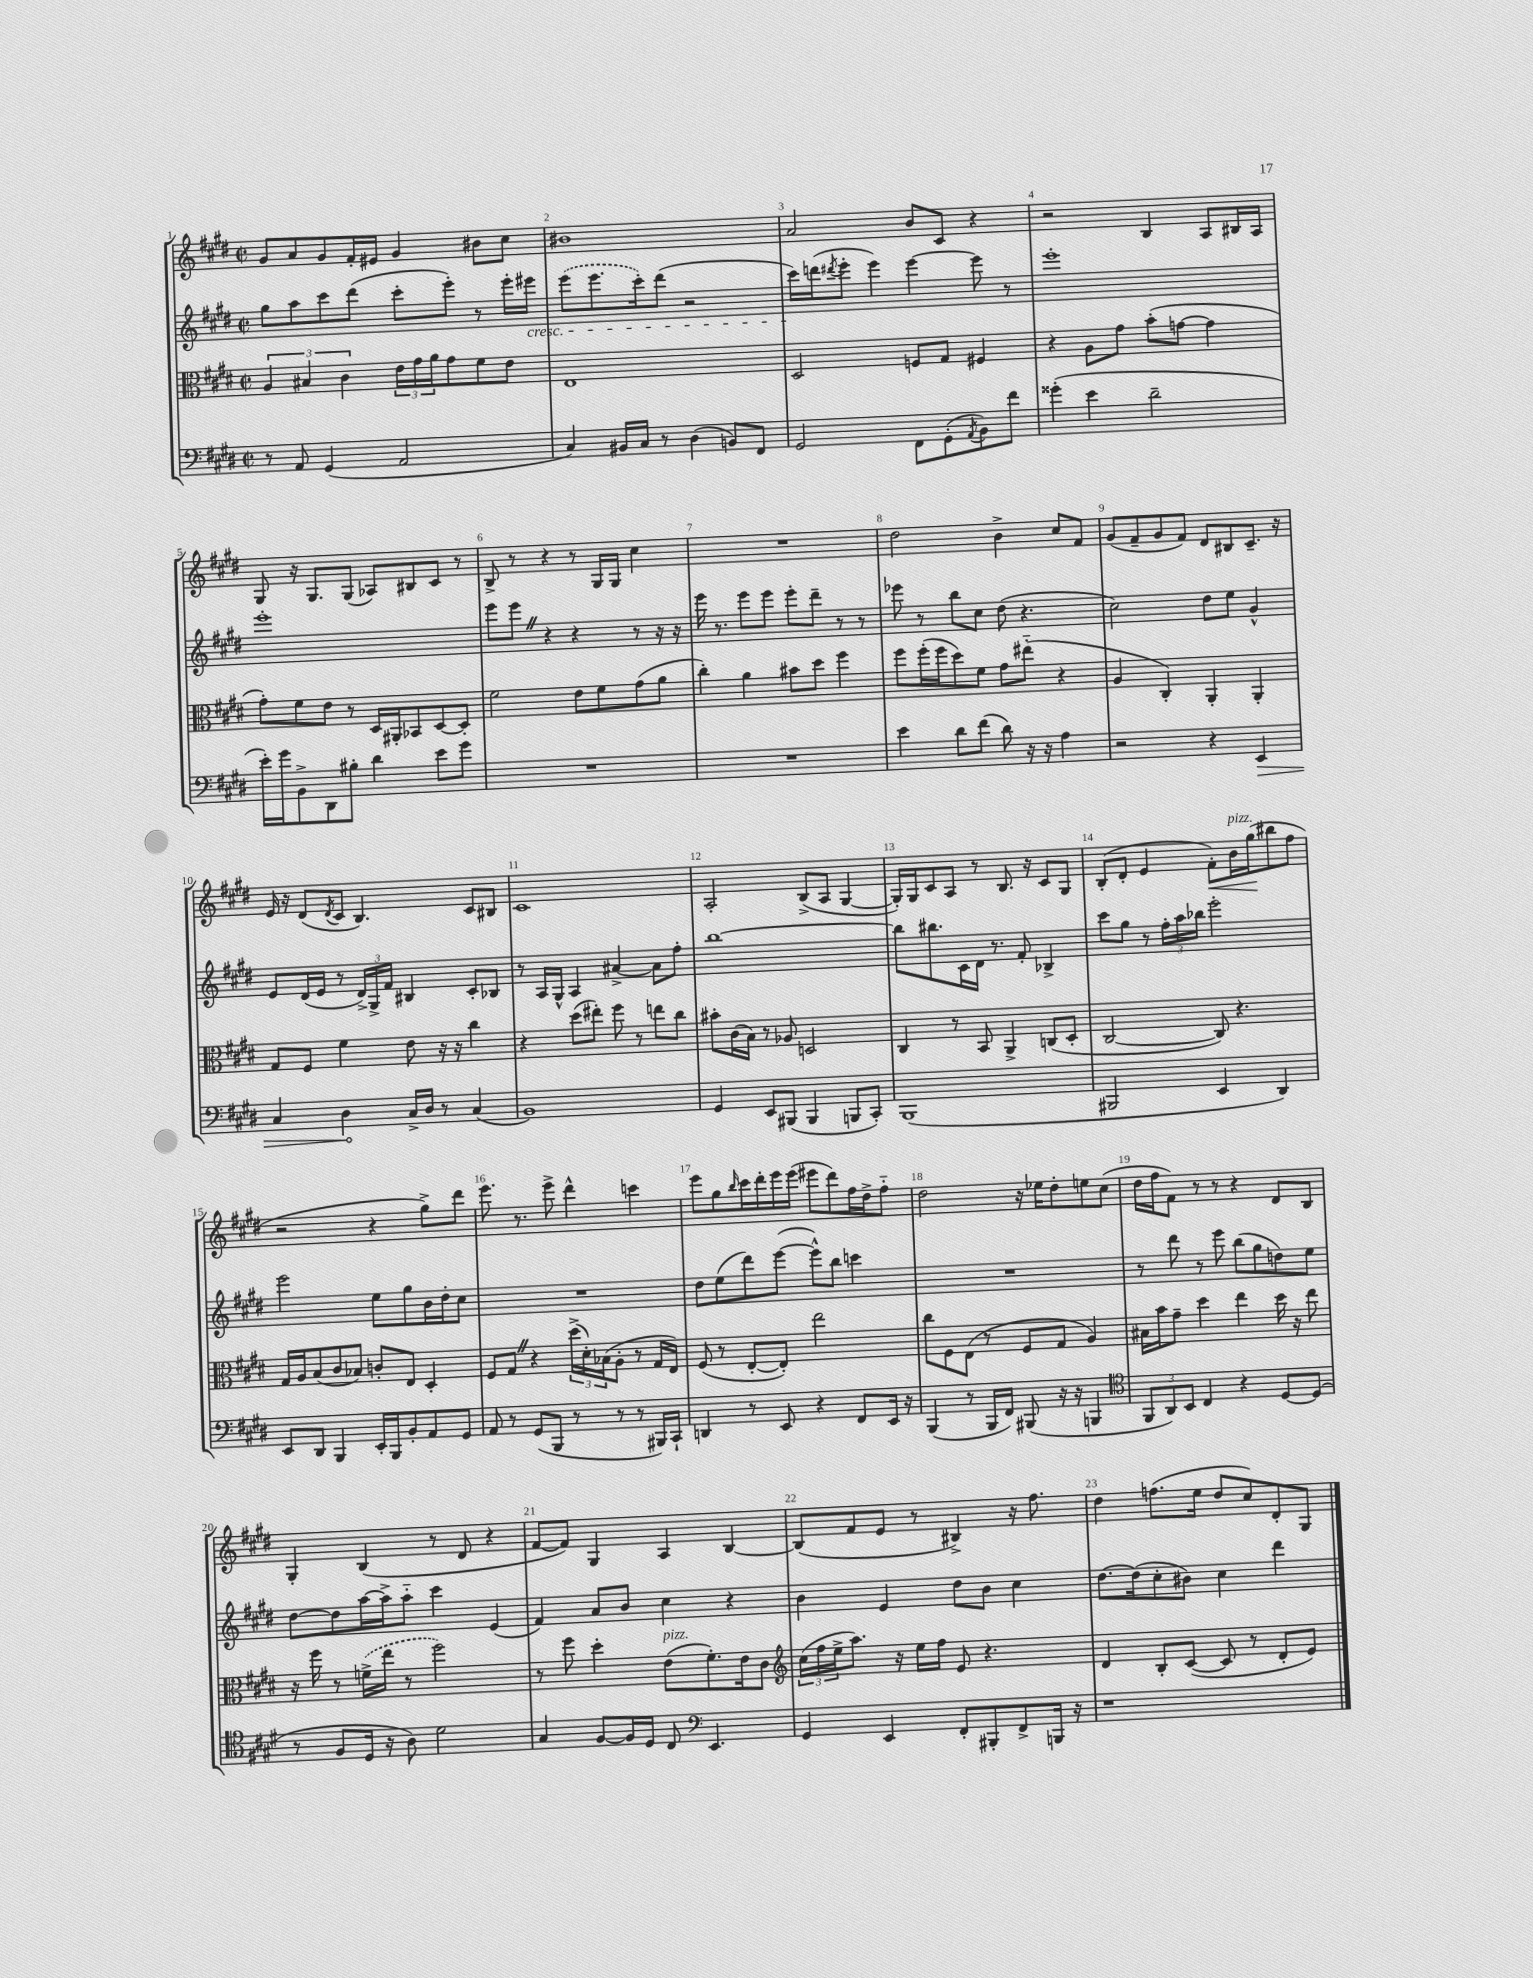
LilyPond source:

<<
\new StaffGroup <<
\new Staff = "s0" {
    \clef treble \key e \major \defaultTimeSignature \time 2/2
    gis'8 a'8 gis'8 fis'16-. eis'16 gis'4 bis'8 cis''8 |
    bis'1 |
    a'2 b'8 cis'8 r4 |
    r2 b4 a8 bis16 a16 |
    gis8 r16 gis8. gis8( aes8) bis8 cis'8 r8 |
    b8-> r8 r4 r8 gis16 gis16 cis''4 |
    R1 |
    dis''2 b'4-> cis''8 fis'8 |
    gis'8( fis'8-- gis'8 fis'8) dis'8 bis8 cis'8.-- r16 |
    e'16 r16 dis'8( \acciaccatura { dis'8 } cis'8 b4.) cis'8 bis8 |
    cis'1 |
    a2-. b8->( a8 gis4~ |
    gis16-.) gis16 cis'8 a8 r8 b8. r16 cis'8 gis8 |
    b8-.( dis'8-. e'4 fis'8-.\<) b'16^\markup { \italic "pizz." } gis''16\!( bis''8 fis''8 |
    r2 r4 gis''8->) dis'''8 |
    e'''8. r8. e'''8-> dis'''4-^ c'''4 |
    e'''8 gis''8 \grace { b''16 } cis'''16 dis'''16-. e'''16 e'''16( eis'''8 dis'''8) fis''16 dis''16-> fis''8-_ |
    dis''2 r16 ees''16 dis''8-. e''8 cis''8( |
    dis''16 fis''16 fis'8) r8 r8 r4 dis'8 b8 |
    gis4-. b4( r8 dis'8 r4 |
    fis'8~ fis'8) gis4 a4 b4~ |
    b8( fis'8 e'8 r8 bis4->) r16 fis''8. |
    dis''4 f''8.( e''16 dis''8 cis''8) dis'8-. gis8 \bar "|." |
}
\new Staff = "s1" {
    \clef treble \key e \major \defaultTimeSignature \time 2/2
    gis''8 a''8 cis'''8 dis'''8( cis'''8-. e'''8-.) r8 e'''16-. eis'''16\cresc |
    \once \slurDashed e'''8( e'''8. cis'''16-.) dis'''8( r2 |
    cis'''16\!) d'''16( \acciaccatura { dis'''8 } e'''8-. e'''4) e'''4~ e'''8 r8 |
    e'''1-. |
    e'''1-. |
    e'''8 e'''8 \once \override BreathingSign.text = \markup { \musicglyph "scripts.caesura.straight" } \breathe r4 r4 r8 r16 r16 |
    e'''16 r8. e'''8 e'''8 e'''8-. dis'''8-- r8 r8 |
    ees'''8 r8 b''8 cis''8 dis''8( r4. |
    cis''2) dis''8 e''8 gis'4-^ |
    e'8 dis'16( e'16 r8 \tuplet 3/2 { dis'16->) gis16-> fis'16 } bis4 cis'8-. bes8 |
    r8 a16 gis16-^ a4 ais'4~-> ais'8 fis''8-. |
    b''1~ |
    b''8 bis''8. cis'16 dis'16 r8. fis'8-. bes4-> |
    cis'''8 gis''8 r8 \tuplet 3/2 { fis''16-. a''16 bes''16 } e'''2-. |
    e'''2 e''8 gis''8 b'16 dis''16-. cis''8 |
    R1 |
    dis''8 e''8( dis'''8) e'''8~( e'''8-^) b''8 c'''4 |
    R1 |
    r8 dis'''8 r8 e'''8 b''8( gis''8 d''8) e''8 |
    dis''8~ dis''8 a''16~ a''16-> a''8-_ cis'''4 e'4( |
    fis'4) a'8 b'8 cis''4 r4 |
    b'4 e'4 dis''8 b'8 cis''4 |
    dis''8.~ dis''16( cis''8-. bis'8) cis''4 dis'''4 \bar "|." |
}
\new Staff = "s2" {
    \clef alto \key e \major \defaultTimeSignature \time 2/2
    \tuplet 3/2 { a4 bis4 cis'4 } \tuplet 3/2 { e'16 gis'16 a'16 } gis'8 fis'8 e'8 |
    e1 |
    dis2 f8 gis8 fis4 |
    r4 a8 gis'8 b'8-.( g'8~ g'4 |
    gis'8-.) fis'8 e'8 r8 dis16 ais,16-. bes,8 dis8~ dis8-. |
    fis'2 e'8 fis'8 gis'8( a'8 |
    cis''4-.) a'4 bis'8 dis''8 fis''4 |
    fis''8 fis''16-.( fis''16 dis''8) fis'8 gis'8 eis''8-_( r4 |
    a4 cis4-.) a,4-. a,4-. |
    gis8 fis8 fis'4 e'8 r16 r16 cis''4 |
    r4 dis''8( eis''8-.) fis''8 r8 e''8 cis''8 |
    bis'8-. cis'16( b16) r8 aes8 d2 |
    cis4 r8 b,8 a,4-> c8( dis8-. |
    cis2~ cis8) r4. |
    gis16 a16 b8( cis'8 bes8) c'8-. e8 dis4-. |
    fis8 gis8 \once \override BreathingSign.text = \markup { \musicglyph "scripts.caesura.straight" } \breathe r4 \tuplet 3/2 { dis''16->( dis'16-.) bes16( } a8-. r8 gis16 e16) |
    fis8( r8 e8~-. e8-.) e''2 |
    cis''8 fis8 e8( r8 fis8 gis8 a4) |
    bis16 b'16 gis'8-- dis''4 e''4 dis''16 r16 e''8 |
    r16 fis''16 r8 \once \slurDashed f'16->( e''16 r8 fis''2) |
    r8 fis''8 dis''4-. e'8^\markup { \italic "pizz." }( fis'8.-.) e'16 cis'8 |
    \clef treble \tuplet 3/2 { cis''16( fis''16 e''16-> } a''8.) r16 e''16 fis''16 e'8 r4. |
    dis'4 b8-. cis'8~( cis'8 r8 dis'8-. e'8) \bar "|." |
}
\new Staff = "s3" {
    \clef bass \key e \major \defaultTimeSignature \time 2/2
    r8 a,8 gis,4( a,2 |
    cis4) bis,16 cis16 r8 dis4( b,8) fis,8 |
    gis,2 fis,8 gis,8-.( \acciaccatura { a,8 } b,8) fis'8 |
    gisis'4-.( e'4 dis'2-- |
    e'16-.) gis'16 b,8-> dis,8 bis8-. dis'4 e'8 gis'8 |
    R1 |
    R1 |
    e'4 dis'8 fis'8( dis'8) r16 r16 a4 |
    r2 r4 \once \override Hairpin.circled-tip = ##t e,4\> |
    cis4 dis4\! cis16-> dis16 r8 cis4( |
    b,1) |
    gis,4 e,8 bis,,8( bis,,4 b,,8 cis,8-.) |
    b,,1( |
    bis,,2 e,4 dis,4) |
    e,8 dis,8 b,,4 e,16-. b,,16 b,8-. a,8 gis,8 |
    a,8 r8 gis,8( b,,8 r8 r8 r8 bis,,16) cis,16-! |
    d,4 r8 e,8 r4 fis,8 e,16 r16 |
    b,,4( r8 b,,16 fis,16) bis,,8( r16 r16 b,,4 |
    \clef tenor \tuplet 3/2 { fis,8 a,8) b,8 } cis4 r4 dis8~ dis8( |
    r8 fis8 dis16 r16 a8) dis'2 |
    gis4 fis8~ fis16 dis16 cis8 \clef bass e,4. |
    gis,4 e,4 fis,8-. bis,,8-. fis,8-> b,,16 r16 |
    r1 \bar "|." |
}
>>
>>
\layout { \context { \Score \override BarNumber.break-visibility = ##(#f #t #t) barNumberVisibility = #all-bar-numbers-visible } }
